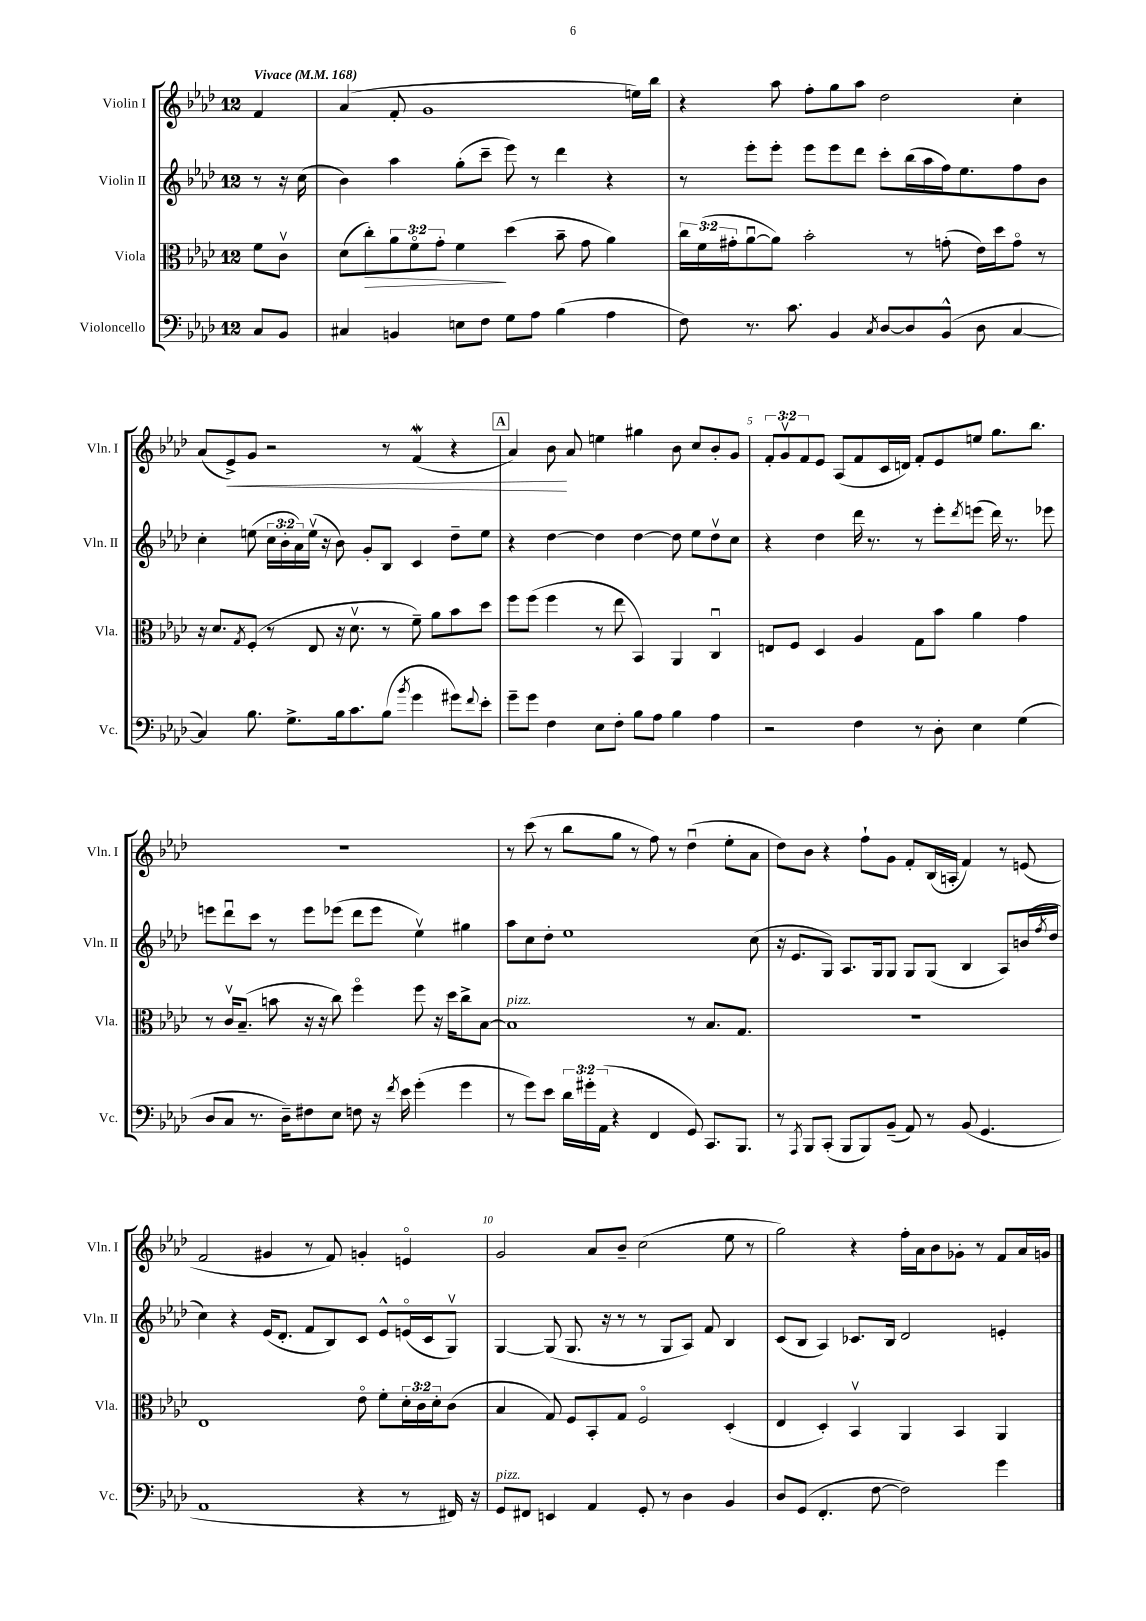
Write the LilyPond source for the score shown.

<<
\new StaffGroup <<
\new Staff = "s0" \with { instrumentName = "Violin I" shortInstrumentName = "Vln. I" } {
    \clef treble \key aes \major \once \override Staff.TimeSignature.style = #'single-digit \time 12/8 \override Staff.TupletNumber.text = #tuplet-number::calc-fraction-text \partial 4 \tempo "Vivace" 4 = 168
    f'4 |
    aes'4( f'8-. g'1 e''16) bes''16 |
    r4 aes''8 f''8-. g''8 aes''8 des''2 c''4-. |
    aes'8( ees'8->\<) g'8 r2 r8 f'4\mordent( r4 |
    \mark \markup { \box "A" } aes'4) bes'8\! aes'8 e''4 gis''4 bes'8 c''8 bes'8-. g'8 |
    \tuplet 3/2 { f'8-. g'8\upbow f'8 } ees'8 aes8( f'8 c'16 d'16) f'8-. ees'8 e''8 g''8. bes''8. |
    R1. |
    r8 c'''8( r8 bes''8 g''8 r8 f''8) r8 des''4\downbow( ees''8-. aes'8 |
    des''8) bes'8 r4 f''8-! g'8 f'8-. bes16( a16-. f'4) r8 e'8( |
    f'2 gis'4 r8 f'8) g'4-. e'4\flageolet |
    g'2 aes'8 bes'8-- c''2( ees''8 r8 |
    g''2) r4 f''16-. aes'16 bes'8 ges'8-. r8 f'8 aes'16 g'16 \bar "|." |
}
\new Staff = "s1" \with { instrumentName = "Violin II" shortInstrumentName = "Vln. II" } {
    \clef treble \key aes \major \once \override Staff.TimeSignature.style = #'single-digit \time 12/8 \override Staff.TupletNumber.text = #tuplet-number::calc-fraction-text \partial 4
    r8 r16 c''16( |
    bes'4) aes''4 g''8-.( c'''8-- ees'''8) r8 des'''4 r4 |
    r8 ees'''8-. ees'''8-. ees'''8 ees'''8 des'''8 c'''8-. bes''16( aes''16 f''16) ees''8. f''8 bes'8 |
    c''4-. e''8( \tuplet 3/2 { c''16 bes'16-. aes'16) } e''16\upbow( r16 bes'8) g'8-. bes8 c'4 des''8-- e''8 |
    \mark \markup { \box "A" } r4 des''4~ des''4 des''4~ des''8 ees''8 des''8\upbow c''8 |
    r4 des''4 des'''16 r8. r8 ees'''8-. \acciaccatura { des'''8 } e'''8( des'''16) r8. ees'''8 |
    e'''8 des'''8\downbow c'''8 r8 e'''8 ees'''8( des'''8 ees'''8 ees''4\upbow) gis''4 |
    aes''8 c''8 des''8-. ees''1 c''8( |
    r16 ees'8. g8) aes8. g16 g8 g8 g8( bes4 aes8) b'16( \acciaccatura { f''8 } des''16 |
    c''4) r4 ees'16( des'8.-. f'8 bes8) c'8 ees'8-^ e'16\flageolet( c'16 g8\upbow) |
    g4~ g8( g8. r16 r8 r8 g8 aes8) f'8 bes4 |
    c'8( bes8 aes4) ces'8. bes16 des'2 e'4-. \bar "|." |
}
\new Staff = "s2" \with { instrumentName = "Viola" shortInstrumentName = "Vla." } {
    \clef alto \key aes \major \once \override Staff.TimeSignature.style = #'single-digit \time 12/8 \override Staff.TupletNumber.text = #tuplet-number::calc-fraction-text \partial 4
    f'8 c'8\upbow |
    des'8( c''8-.\>) \tuplet 3/2 { aes'8 f'8\flageolet g'8-. } f'4\! des''4( bes'8-- g'8 aes'4) |
    \tuplet 3/2 { c''16 f'16( gis'16-. } aes'8~\downbow aes'8) bes'2-. r8 g'8-.( ees'16) des''16 g'8\flageolet r8 |
    r16 des'8. \acciaccatura { g8 } f8-.( r8 ees8 r16 des'8.\upbow r8 f'8--) aes'8 bes'8 des''8 |
    \mark \markup { \box "A" } f''8 f''8( f''4 r8 ees''8 bes,4) aes,4 c4\downbow |
    e8 f8 des4 aes4 g8 bes'8 aes'4 g'4 |
    r8 c'16\upbow bes8.--( b'8 r16 r16 c''8) f''4\flageolet f''8 r16 des''16 c''8-> bes8~ |
    bes1^\markup { \italic "pizz." } r8 bes8. g8. |
    R1. |
    ees1 ees'8\flageolet f'8-. \tuplet 3/2 { des'16-. c'16 des'16-. } c'8( |
    bes4 g8) f8 bes,8-. g8 f2\flageolet des4-.( |
    ees4 des4-.) bes,4\upbow aes,4 bes,4 aes,4 \bar "|." |
}
\new Staff = "s3" \with { instrumentName = "Violoncello" shortInstrumentName = "Vc." } {
    \clef bass \key aes \major \once \override Staff.TimeSignature.style = #'single-digit \time 12/8 \override Staff.TupletNumber.text = #tuplet-number::calc-fraction-text \partial 4
    c8 bes,8 |
    cis4 b,4 e8 f8 g8 aes8 bes4( aes4 |
    f8) r8. c'8. bes,4 \acciaccatura { c8 } des8~ des8 bes,8-^( des8 c4~ |
    c4) bes8. g8.-> bes16 c'8. bes8( \acciaccatura { bes'8 } g'4 gis'8) \appoggiatura { f'8 } ees'8-. |
    \mark \markup { \box "A" } g'8-- g'8 f4 ees8 f8-. bes8 aes8 bes4 aes4 |
    r2 f4 r8 des8-. ees4 g4( |
    des8 c8 r8. des16--) fis8 ees8 f8 r16 \acciaccatura { f'8 } ees'16 g'4-.( g'4 |
    r8 g'8) ees'8 \tuplet 3/2 { des'16 gis'16-. aes,16( } r4 f,4 g,8) c,8. bes,,8. |
    r8 \acciaccatura { aes,,8 } bes,,8 c,8-.( bes,,8 bes,,8) bes,8--( aes,8) r8 bes,8( g,4. |
    aes,1 r4 r8 fis,16) r16 |
    g,8^\markup { \italic "pizz." } fis,8 e,4 aes,4 g,8-. r8 des4 bes,4 |
    des8 g,8( f,4.-. f8~ f2) g'4 \bar "|." |
}
>>
>>
\layout { \context { \Score \override BarNumber.break-visibility = ##(#f #t #t) barNumberVisibility = #(every-nth-bar-number-visible 5) } }
